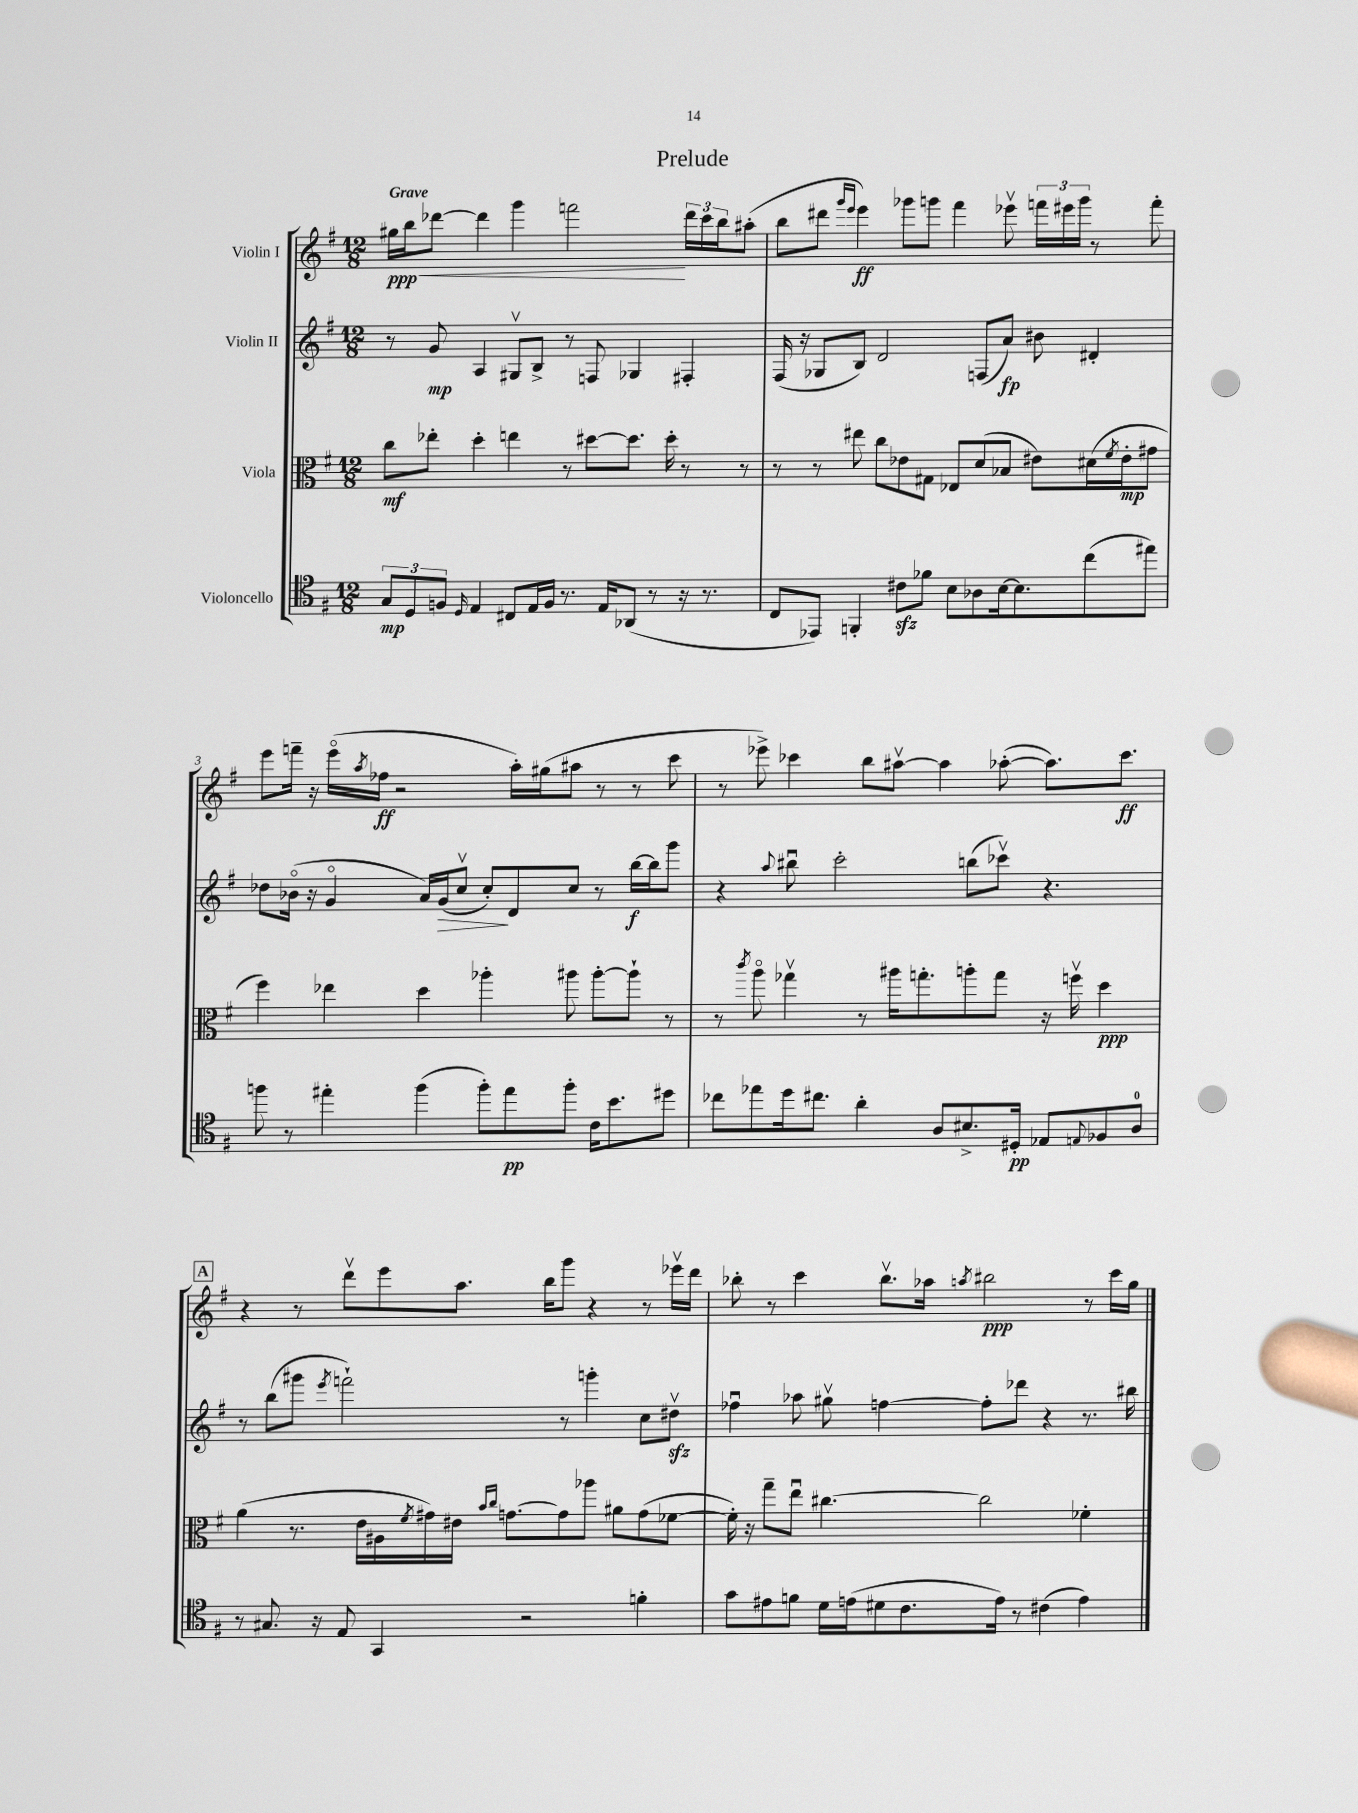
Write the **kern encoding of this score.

**kern	**kern	**kern	**kern
*staff4	*staff3	*staff2	*staff1
*clefC4	*clefC3	*clefG2	*clefG2
*k[f#]	*k[f#]	*k[f#]	*k[f#]
*M12/8	*M12/8	*M12/8	*M12/8
12G	8cc	8r	16gg#
.	.	.	16bb
12D	.	.	.
.	8ee-'	8g	[8ddd-
12F	.	.	.
16qqD	.	.	.
4E	4dd'	4A	4ddd-]
8C#	4ee	8G#v	4ggg
16E	.	8B^	.
16F	.	.	.
8.r	8r	8r	2fff
.	[8dd#	8F	.
16E	.	.	.
(8AA-	8.dd#]	4G-	.
8r	.	.	.
.	16dd#'	.	.
16r	8r	4F#'	24ddd-
.	.	.	24ccc
8.r	.	.	.
.	.	.	24bb
.	8r	.	(8aa#'
=	=	=	=
8C	8r	(16F#	8bb
.	.	16r	.
8EE-)	8r	8G-	8ddd#
.	.	.	16qqggg
.	.	.	16qqeee
4FF'	8ee#	8B)	4eee)
.	8cc	2d	.
8c#	8e-	.	8ggg-
8f-	8G#	.	8ggg
8B	8E-	.	4fff#
8A-	(8d	(8F	.
[16B	8B-	8a)	8eee-v
8.B]	.	.	.
.	8e#)	8b#	24fff
.	.	.	24eee#
.	.	.	24ggg
(8cc	(16d#	4d#'	8r
.	8qf#	.	.
.	16e#'	.	.
8ee#)	8g#	.	8fff'
=	=	=	=
8ff	4ff#)	8dd-	8eee
8r	.	(16b-o	16fff~
.	.	16r	16r
4ee#'	4ee-	4go	(16eeeo
.	.	.	8qaa
.	.	.	16ff-
.	.	.	2r
(4ff	4dd	16a)	.
.	.	(16g	.
.	.	8ccv	.
8ff')	4aa-'	8cc')	.
8ee#	.	8d	16aa')
.	.	.	(16gg#
8ff'	8aa#	8cc	8aa#
16c	[8aa#'	8r	8r
8.b	.	.	.
.	8aa#`]	[16bb	8r
.	.	16bb]	.
8dd#	8r	8ggg	8ccc
=	=	=	=
8cc-	8r	4r	8r
.	8qccc	.	.
8ee-	8aao	.	8eee-^)
.	.	8qqaa	.
16dd	4gg-v	8bb#u	4ccc-
8.cc#	.	.	.
.	.	2ccc'	.
4a'	8r	.	8bb
.	16aa#	.	[8aa#v
.	8.gg'	.	.
8A	.	.	4aa#]
8.B#^	8aa'	(8bb	.
.	8gg	8ccc-v)	([8aa-'
16D#'	.	.	.
8E-	16r	4.r	8.aa-])
.	16ffv	.	.
8qqE	.	.	.
8F-	4dd	.	.
.	.	.	8.ccc-
8A	.	.	.
=	=	=	=
8r	(4a	8r	4r
8.G#	.	(8bb	.
.	8.r	8ggg#	8r
16r	.	.	.
.	.	8qeee	.
8E	.	2fff`)	8dddv
.	16e	.	.
4GG	16A#	.	8eee
.	8qf#	.	.
.	16g#)	.	.
.	16e#	.	8.aa
.	16qqb	.	.
.	16qqcc	.	.
.	[8.g	.	.
2r	.	.	.
.	.	.	16bb
.	8g]	8r	8ggg
.	8aa-	4ggg'	4r
.	8a#	.	.
4f'	(8g	8cc	8r
.	[8f-	8dd#v	16eee-v
.	.	.	16ddd
=	=	=	=
8g	16f-'])	4ff-u	8bb-'
.	16r	.	.
8e#	8gg~	.	8r
8f	8eeu	8aa-	4ccc
16d	[4.cc#	8gg#v	.
(16e	.	.	.
8d#	.	[4ff	8.bb-v
8.c	.	.	.
.	.	.	16aa-
.	.	.	8qaa
.	2cc#]	8ff']	2bb#
16e)	.	.	.
8r	.	8ddd-	.
(4c#	.	4r	.
4e)	4f-'	8.r	8r
.	.	.	16ccc
.	.	16bb#	16gg
==	==	==	==
*-	*-	*-	*-
